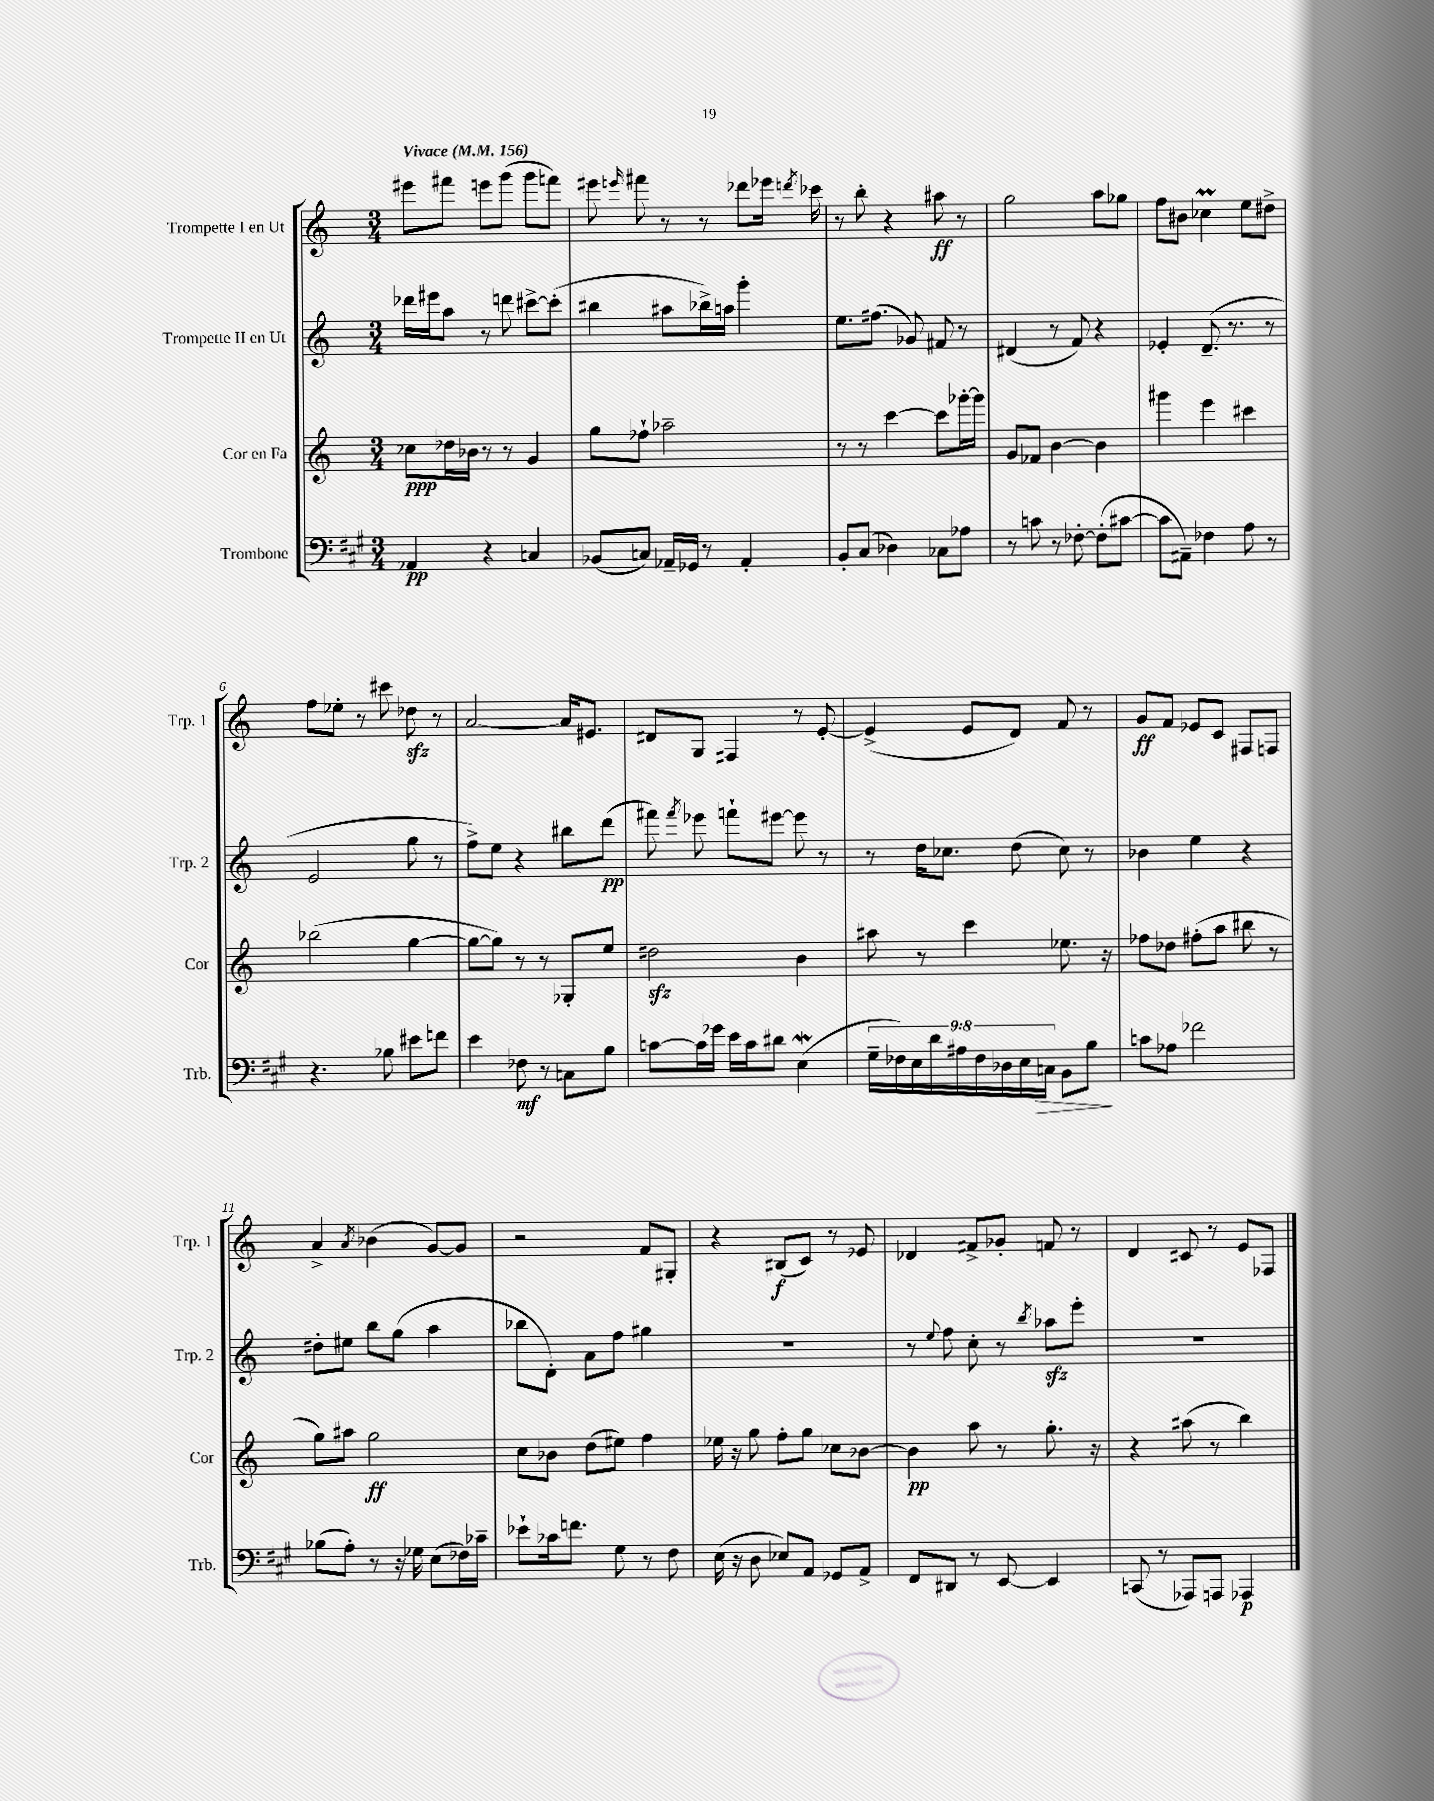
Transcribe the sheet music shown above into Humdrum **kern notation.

**kern	**kern	**kern	**kern
*staff4	*staff3	*staff2	*staff1
*clefF4	*clefG2	*clefG2	*clefG2
*k[f#c#g#]	*k[]	*k[]	*k[]
*M3/4	*M3/4	*M3/4	*M3/4
*MM156	*MM156	*MM156	*MM156
4AA-/	8cc-\L	16ddd-\LL	8eee#\L
.	.	16eee#\J	.
.	16dd-\L	8aa\J	8fff#\J
.	16b-\JJ	.	.
4r	8r	8r	8eee\L
.	8r	8ddd\	(8ggg\J
4C/	4g/	[8ccc#^\L	8ggg\L
.	.	(8ccc#'\]J	8fff\J)
=	=	=	=
(8BB-/L	8gg\L	4bb#\	8eee#\
.	.	.	16qqeee/
8C/J)	8ff-`\J	.	8fff#\
16AA-~/LL	2aa-~\	8aa#\L	8r
16GG-/JJ	.	.	.
8r	.	16bb-^\L)	8r
.	.	16aa\JJ	.
4AA-'/	.	4ggg'\	8ddd-\L
.	.	.	16eee-\Jk
.	.	.	8qddd/
.	.	.	16ccc-\
=	=	=	=
8BB'/L	8r	8.ee\L	8r
(8C#/J	8r	.	8bb'\
.	.	(8.ff#\J	.
4D-\)	[4ccc\	.	4r
.	.	8g-/)	.
8C-\L	8ccc\]L	8f#/	8aa#\
8A-\J	[16ggg-'\L	8r	8r
.	16ggg-\]JJ	.	.
=	=	=	=
8r	8g/L	(4d#/	2gg\
8c\	8f-/J	.	.
8r	[4b\	8r	.
[8F-'\	.	8f/)	.
(8F-'\]L	4b\]	4r	8aa\L
[8c#\J	.	.	8gg-\J
=	=	=	=
8c#\]L	4ggg#\	4e-'/	8ff\L
8AA#~\J)	.	.	8b#\J
4F-\	4eee\	(8.d~/	4cc-\
.	.	8.r	.
8A\	4ccc#\	.	8ee\L
8r	.	8r	8dd#^\J
=	=	=	=
4.r	(2bb-\	2e/	8ff\L
.	.	.	8ee-'\J
.	.	.	8r
8B-\	.	.	8ccc#\
8e#\L	[4gg\	8gg\	8dd-\
8f\J	.	8r	8r
=	=	=	=
4e\	8gg\_L	8ff^\L)	[2a/
.	8gg\]J)	8ee\J	.
8F-\	8r	4r	.
8r	8r	.	.
8C\L	8G-'/L	8bb#\L	16a/]LK
.	.	.	8.e#/J
8B\J	8ee/J	(8ddd\J	.
=	=	=	=
[8c\L	2dd#\	8fff#\)	8d#/L
.	.	8qfff#/	.
16c\]L	.	8eee-\	8G/J
16g-\JJ	.	.	.
16e\LL	.	8fff`\L	4F#/
16c\J	.	.	.
8d#\J	.	[8eee#\J	.
(4E\	4b\	8eee#\]	8r
.	.	8r	[8e'/
=	=	=	=
18G#~\LL	8aa#\	8r	(4e^/]
18F-\)	.	.	.
18E\	.	.	.
.	8r	16dd\LK	.
18d\	.	.	.
.	.	8.cc-\J	.
18A#\	.	.	.
.	4ccc\	.	8e/L
18F-\	.	.	.
18D-\	.	.	.
.	.	(8dd\	8d/J)
18E\	.	.	.
18C\JJ	.	.	.
8BB\L	8.ee-\	8cc-\)	8f/
8B\J	.	8r	8r
.	16r	.	.
=	=	=	=
8c\L	8ff-\L	4b-\	8g/L
8A-\J	8dd-\J	.	8f/J
2f-\	(8ff#'\L	4ee\	8e-/L
.	8aa\J	.	8c/J
.	8bb#\	4r	8F#/L
.	8r	.	8F/J
=	=	=	=
(8B-\L	8gg\L)	8dd#'\L	4a^/
8A'\J)	8aa#\J	8ee#\J	.
.	.	.	8qa/
8r	2gg\	8bb\L	(4b-\
16r	.	(8gg\J	.
16G-\	.	.	.
(8E\L	.	4aa\	[8g/L)
16F-\L)	.	.	8g/]J
16c-~\JJ	.	.	.
=	=	=	=
8e-`\L	8cc\L	8bb-\L	2r
16c-\k	8b-\J	8d'\J)	.
8.f\J	.	.	.
.	(8dd\L	8a\L	.
8G#\	8ee#\J)	8ff\J	.
8r	4ff\	4gg#\	8f/L
8F#\	.	.	8G#'/J
=	=	=	=
(16E\	16ee-\	2.r	4r
16r	16r	.	.
8D\	8gg\	.	.
8E-/L)	8ff'\L	.	(8B#/L
8AA/J	8gg\J	.	8c/J)
8GG-/L	8cc-\L	.	8r
8AA^/J	[8b-\J	.	8e-/
=	=	=	=
8FF#/L	4b-\]	8r	4d-/
.	.	8qqee/	.
8DD#/J	.	8ff\	.
8r	8aa\	8cc'\	8f#^/L
[8EE/	8r	8r	8g-'/J
.	.	8qbb/	.
4EE/]	8.gg'\	8aa-\L	8f/
.	.	8eee'\J	8r
.	16r	.	.
=	=	=	=
(8CC/	4r	2.r	4d/
8r	.	.	.
8AAA-/L)	(8aa#\	.	8c#/
8AAA/J	8r	.	8r
4AAA-/	4bb\)	.	8e/L
.	.	.	8F-/J
==	==	==	==
*-	*-	*-	*-
